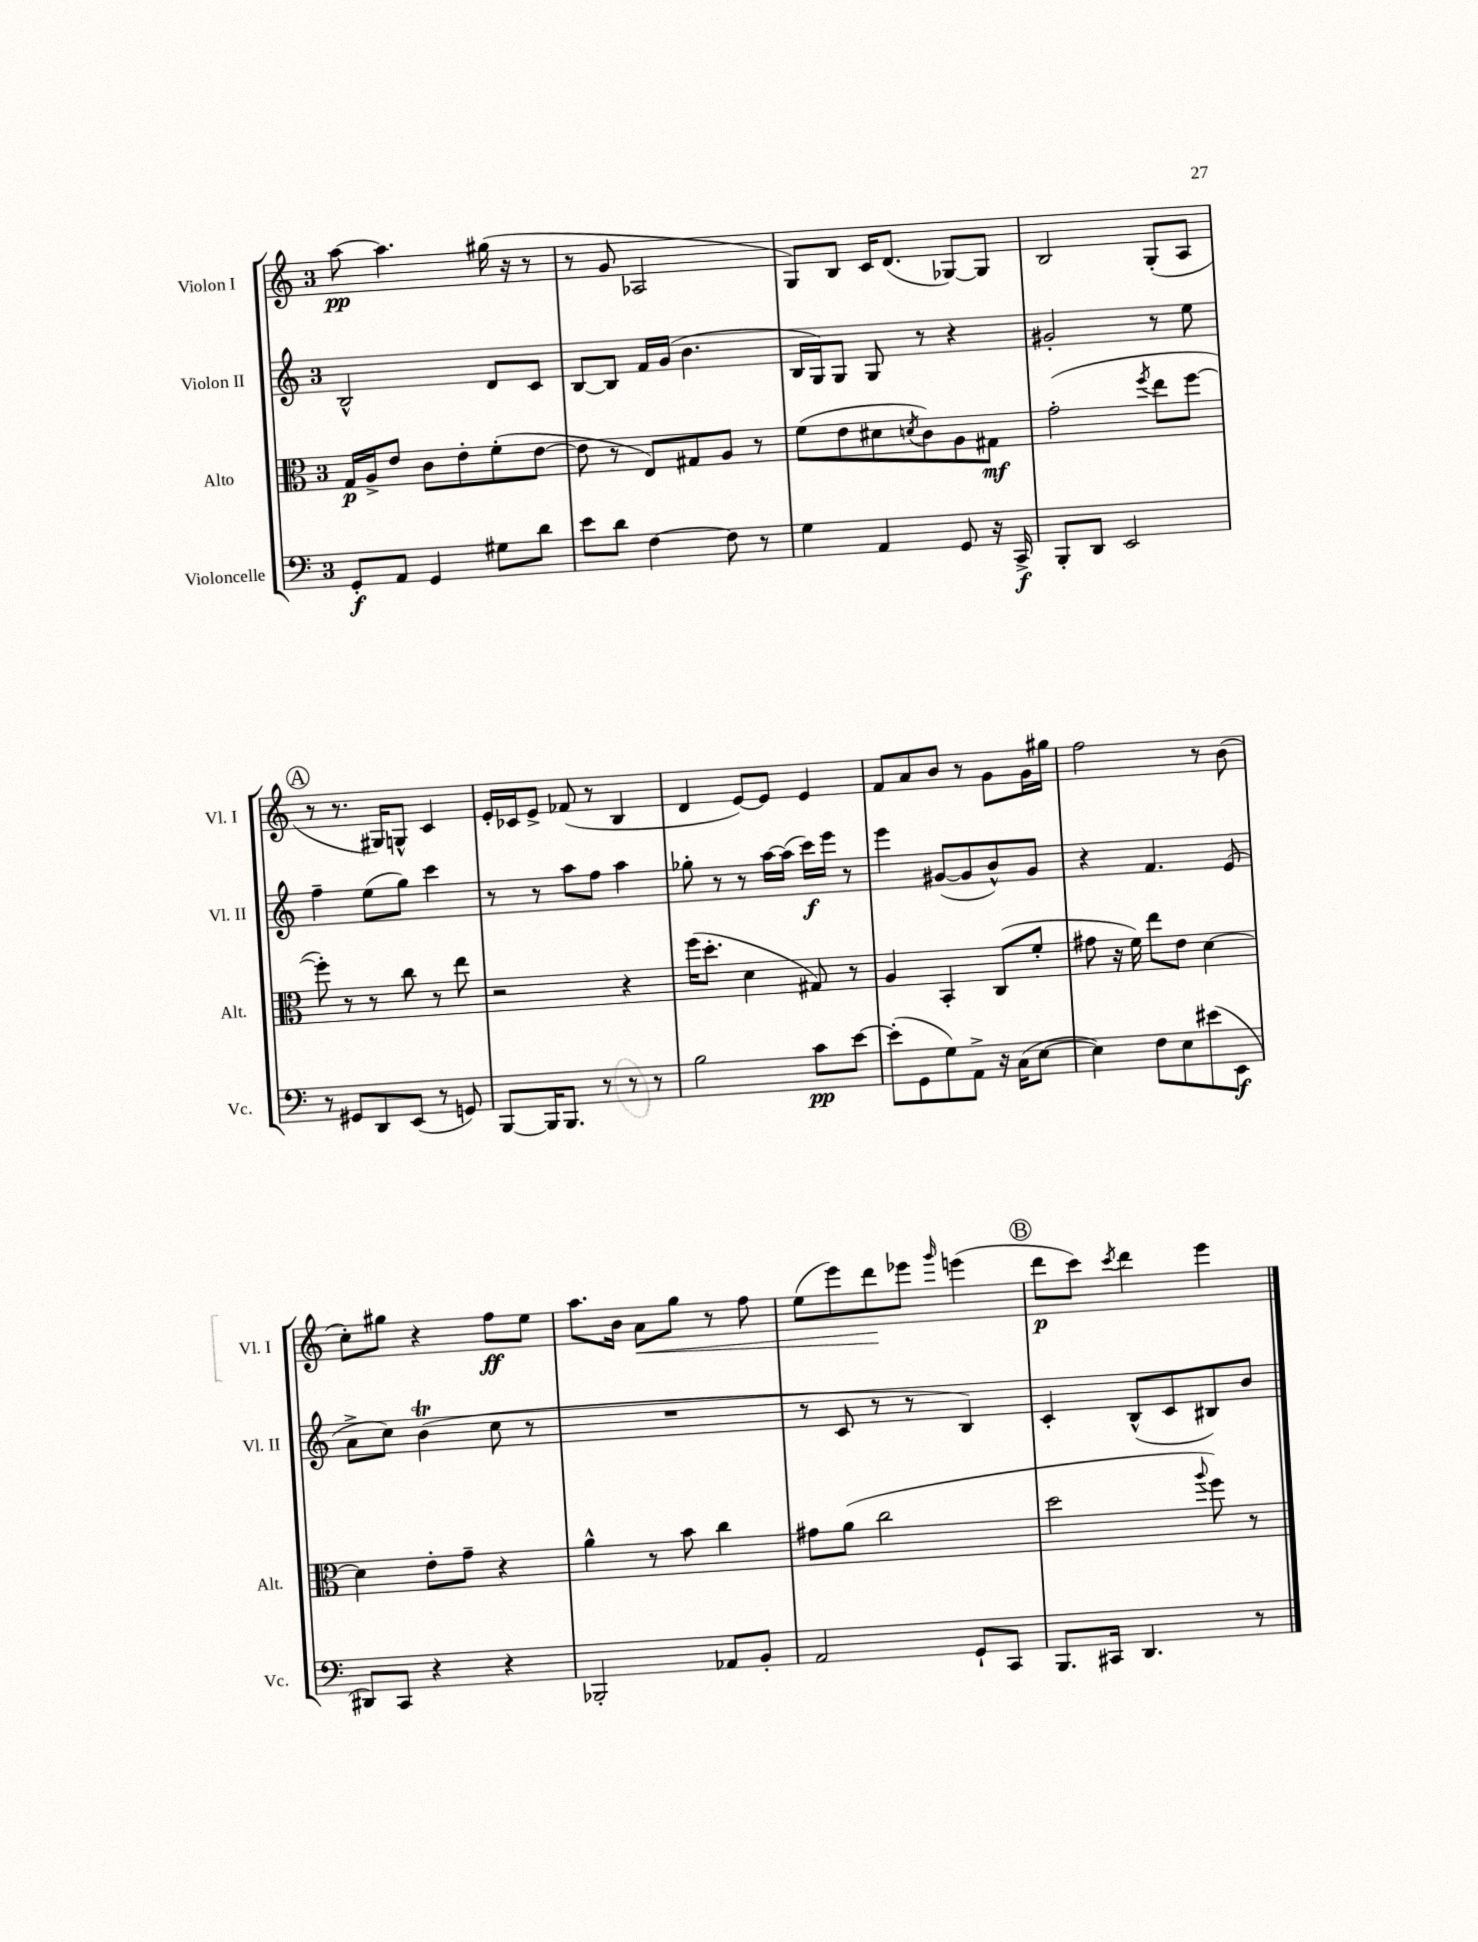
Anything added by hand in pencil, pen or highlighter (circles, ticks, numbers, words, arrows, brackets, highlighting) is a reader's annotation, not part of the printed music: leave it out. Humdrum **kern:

**kern	**dynam	**kern	**dynam	**kern	**dynam	**kern	**dynam
*part4	*part4	*part3	*part3	*part2	*part2	*part1	*part1
*staff4	*staff4	*staff3	*staff3	*staff2	*staff2	*staff1	*staff1
*I"Violoncelle	*	*I"Alto	*	*I"Violon II	*	*I"Violon I	*
*I'Vc.	*	*I'Alt.	*	*I'Vl. II	*	*I'Vl. I	*
*clefF4	*	*clefC3	*	*clefG2	*	*clefG2	*
*k[]	*	*k[]	*	*k[]	*	*k[]	*
*M3/4	*	*M3/4	*	*M3/4	*	*M3/4	*
=1	=1	=1	=1	=1	=1	=1	=1
8GG'/L	f	16G/LL	p	2B^^/	.	[8aa\	pp
.	.	16A^/J	.	.	.	.	.
8AA/J	.	8e/J	.	.	.	4.aa\]	.
4GG/	.	8c\L	.	.	.	.	.
.	.	8e'\	.	.	.	.	.
8G#X\L	.	(8f'\	.	8d/L	.	(16gg#X\	.
.	.	.	.	.	.	16r	.
8d\J	.	[8e\J	.	8c/J	.	8r	.
=2	=2	=2	=2	=2	=2	=2	=2
8e\L	.	8e\]	.	[8B/L	.	8r	.
8d\J	.	8r	.	8B/J]	.	8g/	.
[4F\	.	8E/L)	.	16f/LL	.	2A-X/	.
.	.	.	.	(16g/JJ	.	.	.
.	.	8G#X/	.	4.b\	.	.	.
8F\]	.	8A/J	.	.	.	.	.
8r	.	8r	.	.	.	.	.
=3	=3	=3	=3	=3	=3	=3	=3
4G\	.	(8f\L	.	16B/LL	.	8G/L)	.
.	.	.	.	16G/J)	.	.	.
.	.	8e\	.	8G/J	.	8B/J	.
4AA/	.	8d#X\	.	8G/	.	16c/KL	.
.	.	.	.	.	.	(8.d/J	.
.	.	8qdn/	.	.	.	.	.
.	.	8c\)	.	8r	.	.	.
8GG/	.	8A\	.	4r	.	[8G-X/L)	.
16r	.	8G#X\J	mf	.	.	8G-/J]	.
16CC^/	f	.	.	.	.	.	.
=4	=4	=4	=4	=4	=4	=4	=4
8BBB'/L	.	(2g'\	.	2g#X'/	.	2B/	.
8DD/J	.	.	.	.	.	.	.
2EE/	.	.	.	.	.	.	.
.	.	8qff/	.	.	.	.	.
.	.	8ee\L	.	8r	.	(8G'/L	.
.	.	[8ff\J	.	8ee\	.	8A/J	.
!!LO:LB:g=z
!!LO:REH:place=s1:t=A
=5	=5	=5	=5	=5	=5	=5	=5
8r	.	8ff'\])	.	4ff~\	.	8r	.
8GG#X/L	.	8r	.	.	.	8.r	.
8DD/	.	8r	.	(8ee\L	.	.	.
.	.	.	.	.	.	16G#X/KL)	.
(8EE/J	.	8cc\	.	8gg\J)	.	8Gn^^/J	.
8r	.	8r	.	4ccc\	.	4c/	.
8GGn/)	.	8ee\	.	.	.	.	.
=6	=6	=6	=6	=6	=6	=6	=6
[8BBB/L	.	2r	.	8r	.	16e'/LL	.
.	.	.	.	.	.	16c-X/J	.
16BBB/K]	.	.	.	8r	.	8e^/J	.
8.BBB/J	.	.	.	.	.	.	.
.	.	.	.	8aa\L	.	(8f-X/	.
8r	.	.	.	8ff\J	.	8r	.
8r	.	4r	.	4aa\	.	4B/	.
8r	.	.	.	.	.	.	.
=7	=7	=7	=7	=7	=7	=7	=7
2B\	.	(16ff\KL	.	8gg-X'\	.	4d/	.
.	.	8.dd'\J	.	.	.	.	.
.	.	.	.	8r	.	.	.
.	.	4d\	.	8r	.	[8e/L)	.
.	.	.	.	[16aa\LL	.	8e/J]	.
.	.	.	.	(16aa\JJ]	.	.	.
8c\L	pp	8G#X/)	.	16ccc\LL)	f	4e/	.
.	.	.	.	16eee\JJ	.	.	.
[8e\J	.	8r	.	8r	.	.	.
=8	=8	=8	=8	=8	=8	=8	=8
(8e'\L]	.	4A/	.	4eee\	.	8f/L	.
8GG\	.	.	.	.	.	8a/	.
8G\)	.	4BB'/	.	([8g#X/L	.	8b/J	.
8AA^\J	.	.	.	8g#/]	.	8r	.
16r	.	(8C/L	.	8b^^/)	.	8g\L	.
(16C\KL	.	.	.	.	.	.	.
[8E\J	.	8f'/J	.	8g#/J	.	16g\L	.
.	.	.	.	.	.	16gg#X\JJ	.
=9	=9	=9	=9	=9	=9	=9	=9
4E\])	.	8g#X\	.	4r	.	2ff\	.
.	.	16r	.	.	.	.	.
.	.	16f\)	.	.	.	.	.
8F\L	.	8ee\L	.	4.f/	.	.	.
8E\	.	8e\J	.	.	.	.	.
(8e#X\	.	[4d\	.	.	.	8r	.
8EE\J	f	.	.	(8e/	.	(8b\	.
!!LO:LB:g=z
=10	=10	=10	=10	=10	=10	=10	=10
8DD#X/L)	.	4d\]	.	8a^\L	.	8cc'\L)	.
8CC/J	.	.	.	8cc\J)	.	8gg#X\J	.
4r	.	8e'\L	.	(4bt\	.	4r	.
.	.	8g~\J	.	.	.	.	.
4r	.	4r	.	8cc\	.	8ff\L	ff
.	.	.	.	8r	.	8ee\J	.
=11	=11	=11	=11	=11	=11	=11	=11
2BBB-X'/	.	4a^^\	.	2.r	.	8.aa\L	.
.	.	.	.	.	.	16b\Jk	.
!	!	!	!	!	!	!	!LO:HP:b
.	.	8r	.	.	.	8a\L	<
.	.	8b\	.	.	.	8gg\J	.
8AA-X/L	.	4cc\	.	.	.	8r	.
8BB'/J	.	.	.	.	.	8ff\	.
=12	=12	=12	=12	=12	=12	=12	=12
2AA/	.	8g#X\L	.	8r	.	(8ee\L	.
.	.	(8a\J	.	8c/	.	8eee\)	.
.	.	2cc\	.	8r	.	8ddd\	.
.	.	.	.	8r	.	8eee-X\J	[
.	.	.	.	.	.	16qqggg/	.
8GG`/L	.	.	.	4B/)	.	(4eeen\	.
8CC/J	.	.	.	.	.	.	.
!!LO:REH:place=s1:t=B
=13	=13	=13	=13	=13	=13	=13	=13
8.BBB/L	.	2dd\	.	4c'/	.	8ddd\L	p
.	.	.	.	.	.	8ccc\J)	.
16CC#X/Jk	.	.	.	.	.	.	.
.	.	.	.	.	.	8qccc/	.
4.DD/	.	.	.	(8B^^/L	.	4ddd\	.
.	.	.	.	8c/	.	.	.
.	.	8qqaa/	.	.	.	.	.
.	.	8ff\)	.	8B#X/)	.	4eee\	.
8r	.	8r	.	8b/J	.	.	.
==	==	==	==	==	==	==	==
*-	*-	*-	*-	*-	*-	*-	*-
